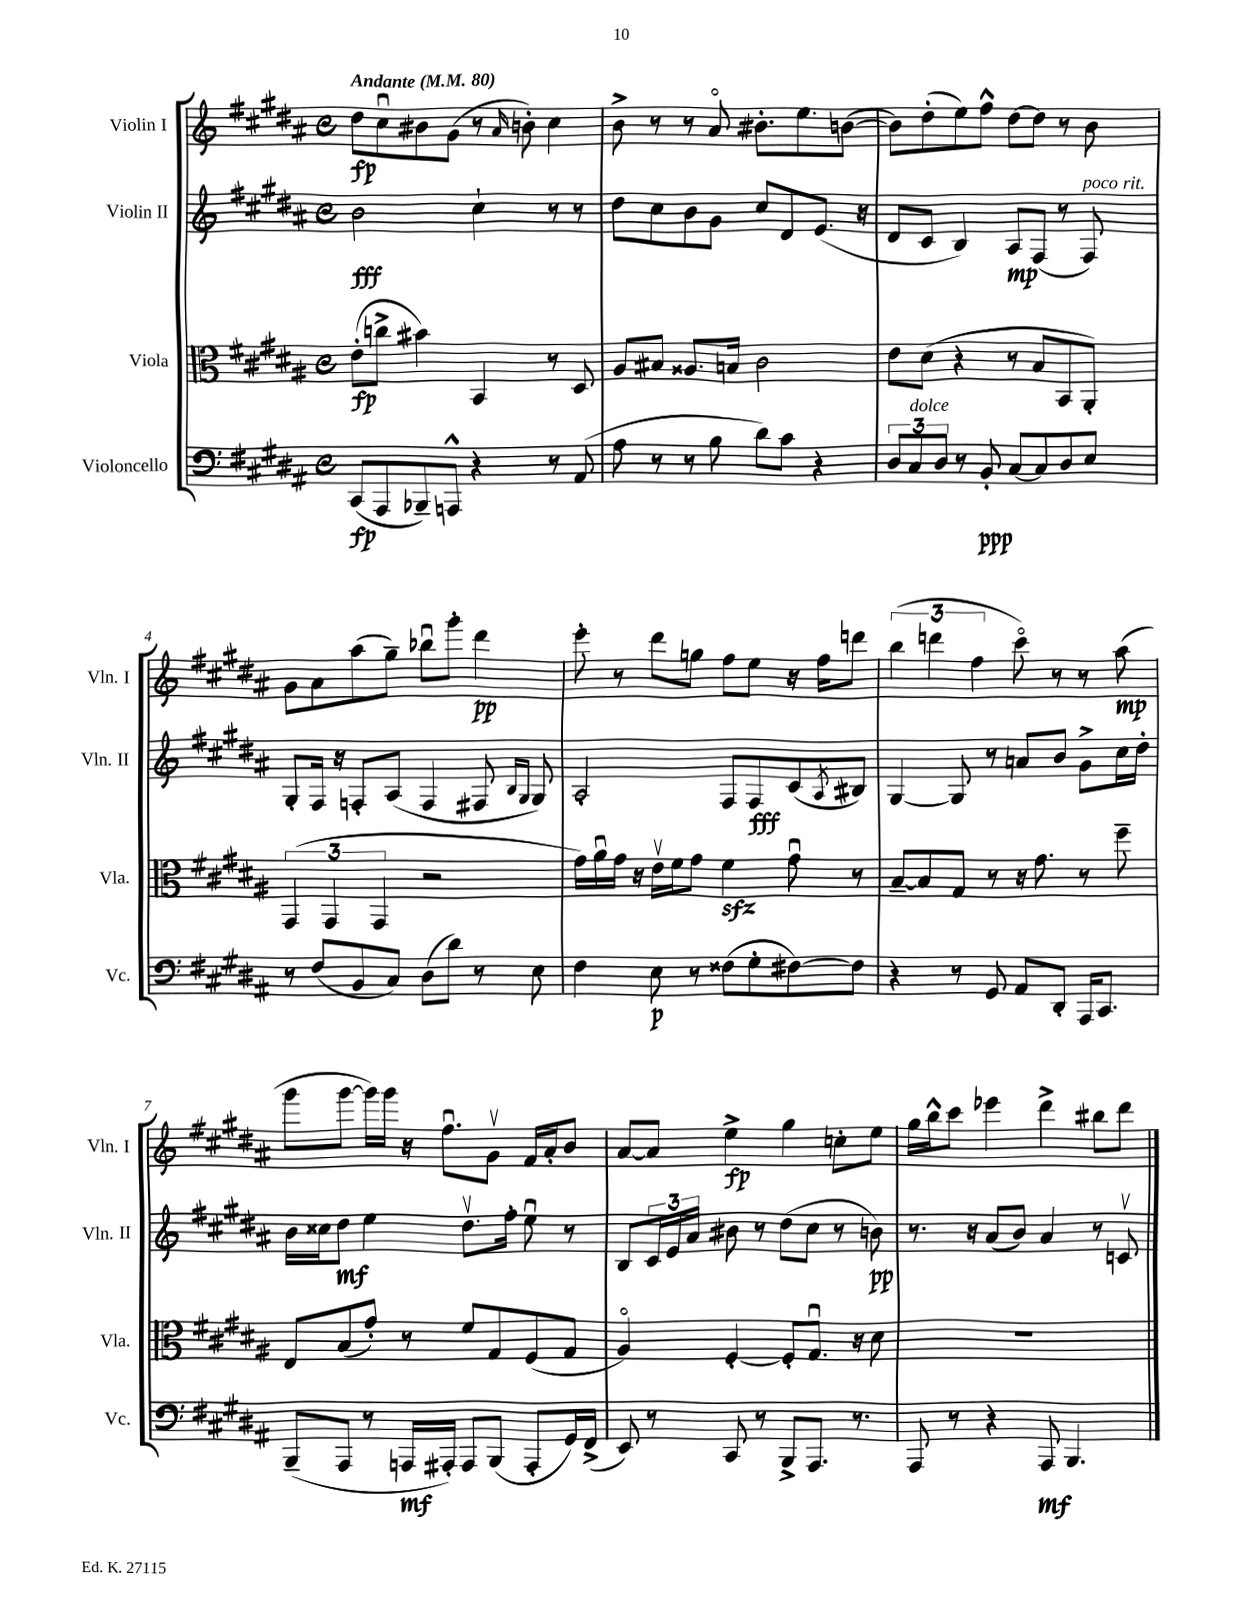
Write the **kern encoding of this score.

**kern	**dynam	**kern	**dynam	**kern	**dynam	**kern	**dynam
*part4	*part4	*part3	*part3	*part2	*part2	*part1	*part1
*staff4	*staff4	*staff3	*staff3	*staff2	*staff2	*staff1	*staff1
*I"Violoncello	*	*I"Viola	*	*I"Violin II	*	*I"Violin I	*
*I'Vc.	*	*I'Vla.	*	*I'Vln. II	*	*I'Vln. I	*
*clefF4	*	*clefC3	*	*clefG2	*	*clefG2	*
*k[f#c#g#d#a#]	*	*k[f#c#g#d#a#]	*	*k[f#c#g#d#a#]	*	*k[f#c#g#d#a#]	*
*M4/4	*	*M4/4	*	*M4/4	*	*M4/4	*
*met(c)	*	*met(c)	*	*met(c)	*	*met(c)	*
*MM80	*	*MM80	*	*MM80	*	*MM80	*
=1	=1	=1	=1	=1	=1	=1	=1
!	!	!	!	!	!	!LO:TX:a:B:t=Andante	!
(8CC#/L	fp	(8e'\L	fp	2b\	fff	8dd#\L	fp
8AAA#/	.	8ccn^\J	.	.	.	8cc#u\	.
8BBB-X~/)	.	4b#X\)	.	.	.	8b#X\	.
8AAAn^^/J	.	.	.	.	.	(8g#\J	.
4r	.	4BB/	.	4cc#`\	.	8r	.
.	.	.	.	.	.	16qqa#/	.
.	.	.	.	.	.	8bn'\)	.
8r	.	8r	.	8r	.	4cc#\	.
(8AA#/	.	8D#/	.	8r	.	.	.
=2	=2	=2	=2	=2	=2	=2	=2
8A#\	.	8A#/L	.	8dd#\L	.	8b^\	.
8r	.	8B#X/J	.	8cc#\	.	8r	.
8r	.	8.A##X/L	.	8b\	.	8r	.
8B\	.	.	.	8g#\J	.	8a#/	.
.	.	16Bn/Jk	.	.	.	.	.
8d#\L)	.	2c#\	.	8cc#/L	.	8.b#X'\L	.
8c#\J	.	.	.	8d#/	.	.	.
.	.	.	.	.	.	8.ee\	.
4r	.	.	.	(8.e/J	.	.	.
.	.	.	.	.	.	([8bn\J	.
.	.	.	.	16r	.	.	.
=3	=3	=3	=3	=3	=3	=3	=3
12D#/L	.	8e\L	.	8d#/L	.	8b\L])	.
!LO:TX:a:i:t=dolce	!	!	!	!	!	!	!
12C#/	.	.	.	.	.	.	.
.	.	(8d#\J	.	8c#/J	.	(8dd#'\	.
12D#/J	.	.	.	.	.	.	.
8r	.	4r	.	4B/)	.	8ee\)	.
8BB'/	ppp	.	.	.	.	8ff#^^\J	.
[8C#/L	.	8r	.	8A#/L	mp	[8dd#\L	.
8C#/]	.	8B/L	.	(8F#/J	.	8dd#\J]	.
8D#/	.	8BB/	.	8r	.	8r	.
!	!	!	!	!LO:TX:a:i:t=poco rit.	!	!	!
8E/J	.	8AA#'/J)	.	8F#/)	.	8b\	.
!!LO:LB:g=z
=4	=4	=4	=4	=4	=4	=4	=4
8r	.	(6GG#/	.	8G#'/L	.	8g#\L	.
(8F#/L	.	.	.	16F#/Jk	.	8a#\	.
.	.	6GG#/	.	.	.	.	.
.	.	.	.	16r	.	.	.
8BB/	.	.	.	8Fn'/L	.	(8aa#\	.
.	.	6GG#/	.	.	.	.	.
8C#/J)	.	.	.	(8A#/J	.	8gg#~\J)	.
(8D#\L	.	2r	.	4F/	.	8bb-Xu\L	.
8d#\J)	.	.	.	.	.	8ggg#'\J	.
8r	.	.	.	8F#X/	.	4ddd#\	pp
.	.	.	.	16qqB/LL	.	.	.
.	.	.	.	16qqG#/JJ	.	.	.
8E\	.	.	.	8G#/)	.	.	.
=5	=5	=5	=5	=5	=5	=5	=5
4F#\	.	16g#\LL)	.	2A#'/	.	8eee'\	.
.	.	16a#u\	.	.	.	.	.
.	.	16g#\JJ	.	.	.	8r	.
.	.	16r	.	.	.	.	.
8E\	p	16ev\LL	.	.	.	8ddd#\L	.
.	.	16f#\J	.	.	.	.	.
8r	.	8g#\J	.	.	.	8ggn\J	.
(8F##X\L	.	4f#zz\	.	8F#/L	.	8ff#\L	.
8G#'\	.	.	.	8F#/	fff	8ee\J	.
[8F#X\)	.	8g#u\	.	(8c#/	.	16r	.
.	.	.	.	.	.	16ff#\KL	.
.	.	.	.	8qA#/	.	.	.
8F#\J]	.	8r	.	8B#X/J)	.	8dddn\J	.
=6	=6	=6	=6	=6	=6	=6	=6
4r	.	[8B~/L	.	[4G#/	.	(6bb\	.
.	.	8B/]	.	.	.	.	.
.	.	.	.	.	.	6dddn\	.
8r	.	8G#/J	.	8G#/]	.	.	.
.	.	.	.	.	.	6ff#\	.
8GG#/	.	8r	.	8r	.	.	.
8AA#/L	.	16r	.	8an/L	.	8ccc#\)	.
.	.	8.g#\	.	.	.	.	.
8DD#'/J	.	.	.	8b/J	.	8r	.
16AAA#/KL	.	8r	.	8g#^\L	.	8r	.
8.CC#/J	.	.	.	.	.	.	.
.	.	8ff#~\	.	16cc#\L	.	(8aa#\	mp
.	.	.	.	16dd#'\JJ	.	.	.
!!LO:LB:g=z
=7	=7	=7	=7	=7	=7	=7	=7
(8BBB~/L	.	8E/L	.	16b\LL	.	8ggg#\L	.
.	.	.	.	16cc##X\J	.	.	.
8AAA#/J	.	(8B/	.	8dd#\J	mf	[8ggg#\J	.
8r	.	8g#'/J)	.	4ee\	.	16ggg#\LL])	.
.	.	.	.	.	.	16ggg#\JJ	.
16AAAn/LL	mf	8r	.	.	.	16r	.
16AAA#X'/JJ)	.	.	.	.	.	8.ff#u\L	.
8AAA#/L	.	8f#/L	.	8.dd#v\L	.	.	.
(8BBB/J	.	8G#/	.	.	.	8g#v\J	.
.	.	.	.	16ff#'\Jk	.	.	.
8AAA#'/L	.	(8F#/	.	8eeu\	.	16f#/LL	.
.	.	.	.	.	.	16a#'/J	.
16GG#/L)	.	8G#/J	.	8r	.	8b/J	.
(16FF#^/JJ	.	.	.	.	.	.	.
=8	=8	=8	=8	=8	=8	=8	=8
8EE/)	.	4A#/)	.	8B/L	.	[8a#/L	.
8r	.	.	.	24c#/L	.	8a#/J]	.
.	.	.	.	24e/	.	.	.
.	.	.	.	24a#/JJ	.	.	.
8CC#/	.	[4F#'/	.	8b#X\	.	4ee^\	fp
8r	.	.	.	8r	.	.	.
8BBB^/L	.	8F#'/L]	.	(8dd#\L	.	4gg#\	.
8.AAA#/J	.	8.G#u/J	.	8cc#\J	.	.	.
.	.	.	.	8r	.	8ccn'\L	.
8.r	.	16r	.	.	.	.	.
.	.	8d#\	.	8bn\)	pp	8ee\J	.
=9	=9	=9	=9	=9	=9	=9	=9
8AAA#/	.	1r	.	8.r	.	16gg#\LL	.
.	.	.	.	.	.	16bb^^\J	.
8r	.	.	.	.	.	8ccc#\J	.
.	.	.	.	16r	.	.	.
4r	.	.	.	(8a#/L	.	4eee-X\	.
.	.	.	.	8b/J)	.	.	.
8AAA#/	mf	.	.	4a#/	.	4ddd#^\	.
4.BBB/	.	.	.	.	.	.	.
.	.	.	.	8r	.	8bb#X\L	.
.	.	.	.	8cnv/	.	8ddd#\J	.
==	==	==	==	==	==	==	==
*-	*-	*-	*-	*-	*-	*-	*-
